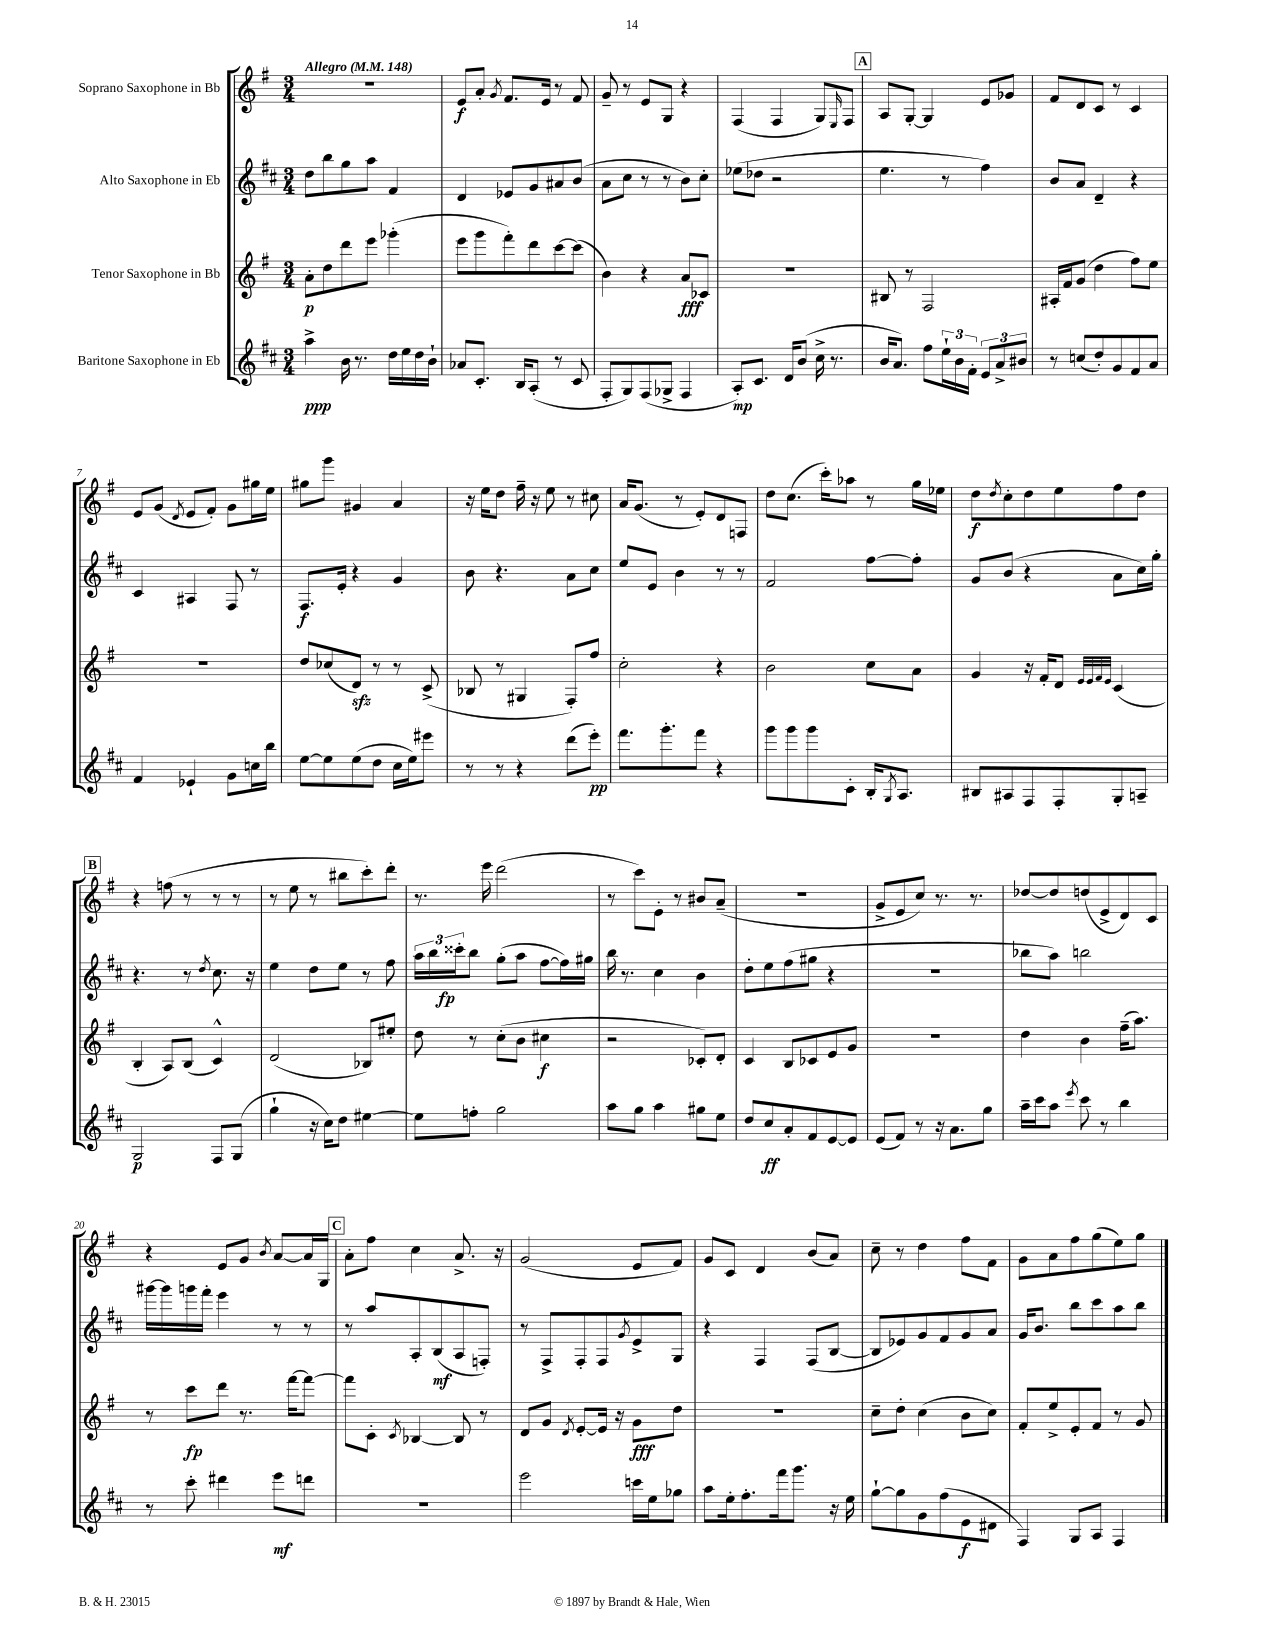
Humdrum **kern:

**kern	**kern	**kern	**kern
*staff4	*staff3	*staff2	*staff1
*clefG2	*clefG2	*clefG2	*clefG2
*k[f#c#]	*k[f#]	*k[f#c#]	*k[f#]
*M3/4	*M3/4	*M3/4	*M3/4
*MM148	*MM148	*MM148	*MM148
4aa^	8a'	8dd	2.r
.	8dd	8bb	.
16b	8ddd	8gg	.
8.r	.	.	.
.	8eee	8aa	.
16dd	(4ggg-'	4f#	.
16ee	.	.	.
16dd	.	.	.
16b`	.	.	.
=	=	=	=
8a-	8eee	4d	8e
8.c#'	8ggg	.	8a'
.	.	.	8qg
.	8fff#')	8e-	8.f#
16B	.	.	.
(8A'	8ddd	8g	.
.	.	.	16e
8r	[8ccc	8a#	8r
8c#	(8ccc]	(8b	8f#
=	=	=	=
8F#'	4b)	8a	8g~
8G)	.	8cc#	8r
(8F#	4r	8r	8e
8G-^	.	8r	8G
4F#	8a	8b)	4r
.	8c-	8cc#'	.
=	=	=	=
8A')	2.r	(8ee-	(4F#
8.c#	.	8dd-	.
.	.	2r	4F#
16d	.	.	.
(8b	.	.	.
16cc#^	.	.	8G)
8.r	.	.	.
.	.	.	16qqE
.	.	.	8F#
=	=	=	=
16b	8B#	4.ee	8A
8.a)	.	.	.
.	8r	.	[8G'
8ff#	2F#	.	4G]
24ee`	.	8r	.
24b	.	.	.
24f#'	.	.	.
12e	.	4ff#)	8e
12a^	.	.	.
.	.	.	8g-
12b#	.	.	.
=	=	=	=
8r	16A#'	8b	8f#
.	16f#	.	.
(8cc	(8g	8a	8d
8dd')	4dd	4d~	8c
8g	.	.	8r
8f#	8ff#)	4r	4c
8a	8ee	.	.
=	=	=	=
4f#	2.r	4c#	8e
.	.	.	(8g
.	.	.	8qd
4e-`	.	4A#	8e
.	.	.	8f#')
8g	.	8F#	8g
16cc	.	8r	16gg#
16bb	.	.	16ee
=	=	=	=
[8ee	8dd	8.F#	8gg#
8ee]	(8cc-	.	8ggg
.	.	16e'	.
(8ee	8d)	4r	4g#
8dd	8r	.	.
16cc#	8r	4g	4a
16ee)	.	.	.
8eee#	(8c^	.	.
=	=	=	=
8r	8B-	8b	16r
.	.	.	16ee
8r	8r	4.r	8dd
4r	4G#	.	16ff#~
.	.	.	16r
.	.	.	8ee
(8ddd	8F#')	8a	8r
8eee')	8ff#	8cc#	8cc#
=	=	=	=
8.fff#	2cc'	8ee	16a
.	.	.	(8.g
.	.	8e	.
8.ggg'	.	.	.
.	.	4b	8r
8fff#	.	.	8e')
4r	4r	8r	8d
.	.	8r	8F
=	=	=	=
8ggg	2b	2f#	8dd
8ggg	.	.	(8.cc
8ggg	.	.	.
.	.	.	16ccc')
8c#'	.	.	8aa-
16B'	8cc	[8ff#	8r
8qG	.	.	.
8.A	.	.	.
.	8a	8ff#']	16gg
.	.	.	16ee-
=	=	=	=
8B#	4g	8g	8dd
.	.	.	8qdd
8A#	.	(8b	8cc'
8F#	16r	4r	8dd
.	16f#'	.	.
8F#'	8d	.	8ee
.	32qqe	.	.
.	32qqe	.	.
.	32qqf#	.	.
.	32qqe	.	.
8G'	(4c	8a	8ff#
8A~	.	16cc#)	8dd
.	.	16gg'	.
=	=	=	=
2G	4B'	4.r	4r
.	8A)	.	(8ff
.	(8B	8r	8r
.	.	8qdd	.
8F#	4c^^)	8.cc#	8r
(8G	.	.	8r
.	.	16r	.
=	=	=	=
4gg`	(2d	4ee	8r
.	.	.	8ee
16r	.	8dd	8r
16cc#)	.	.	.
8dd	.	8ee	8bb#
[4ee#	8B-)	8r	8ccc')
.	8ee#'	8ff#	8ddd'
=	=	=	=
8ee#]	8dd	24aa	8.r
.	.	24bb	.
.	.	24ccc##'	.
8ff'	8r	8bb	.
.	.	.	16eee
2gg	(8cc'	(8gg'	(2ddd
.	8b	8aa	.
.	4cc#	[8ff#	.
.	.	16ff#])	.
.	.	16gg#	.
=	=	=	=
8aa	2r	16bb	8r
.	.	8.r	.
8gg	.	.	8ccc)
4aa	.	4cc#	8e'
.	.	.	8r
8gg#	8c-')	4b	8b#
8ee	8d'	.	(8a~
=	=	=	=
8dd	4c	8dd'	2.r
8cc#	.	8ee	.
8a'	8B	(8ff#	.
8f#	8c-	8gg#	.
[8e	8e	4r	.
8e]	8g	.	.
=	=	=	=
(8e	2.r	2.r	8g^
8f#)	.	.	8e
8r	.	.	8cc)
16r	.	.	8.r
8.a	.	.	.
.	.	.	8.r
8gg	.	.	.
=	=	=	=
16aa~	4dd	8bb-	[8dd-
16ccc#	.	.	.
8aa	.	8aa)	8dd-]
8qeee	.	.	.
8ccc#	4b	2bb	(8dd
8r	.	.	8e^
4bb	(16ff#~	.	8d)
.	8.aa)	.	.
.	.	.	8c
=	=	=	=
8r	8r	[16ggg#	4r
.	.	16ggg#]	.
8ccc#'	8ccc	16ggg	.
.	.	16fff#'	.
4ddd#	8ddd	4eee	8e
.	8.r	.	8g
.	.	.	8qb
8eee	.	8r	[8a
.	[16fff#	.	.
8ddd	8fff#_	8r	16a]
.	.	.	16G
=	=	=	=
2.r	8fff#]	8r	8a'
.	8c'	8aa	8ff#
.	8qc	.	.
.	[4B-	8A'	4cc
.	.	(8B	.
.	8B-]	8A	8.a^
.	8r	8F')	.
.	.	.	16r
=	=	=	=
2eee	8d	8r	(2g
.	8g	8F#^	.
.	8qd	.	.
.	[8e'	8F#'	.
.	16e]	8F#	.
.	16r	.	.
.	.	8qg	.
16ccc	8g	8e^	8e
16ee	.	.	.
8gg-	8dd	8G	8f#)
=	=	=	=
8aa	2.r	4r	8g
16ee'	.	.	8c
8.ff#'	.	.	.
.	.	4F#	4d
16fff#	.	.	.
8.ggg	.	.	.
.	.	(8F#	(8b
16r	.	[8B	8a)
16ee	.	.	.
=	=	=	=
[8gg`	8cc~	8B]	8cc~
8gg]	8dd'	8e-)	8r
8g	(4cc	8g	4dd
(8ff#	.	8f#	.
8e	8b	8g	8ff#
8d#	8cc)	8a	8f#
=	=	=	=
4F#)	8f#'	16g	8g
.	.	8.b	.
.	8ee^	.	8a
8G	8e'	8bb	8ff#
8A	8f#	8ccc#	(8gg
4F#	8r	8aa	8ee)
.	8g	8bb	8gg
==	==	==	==
*-	*-	*-	*-
